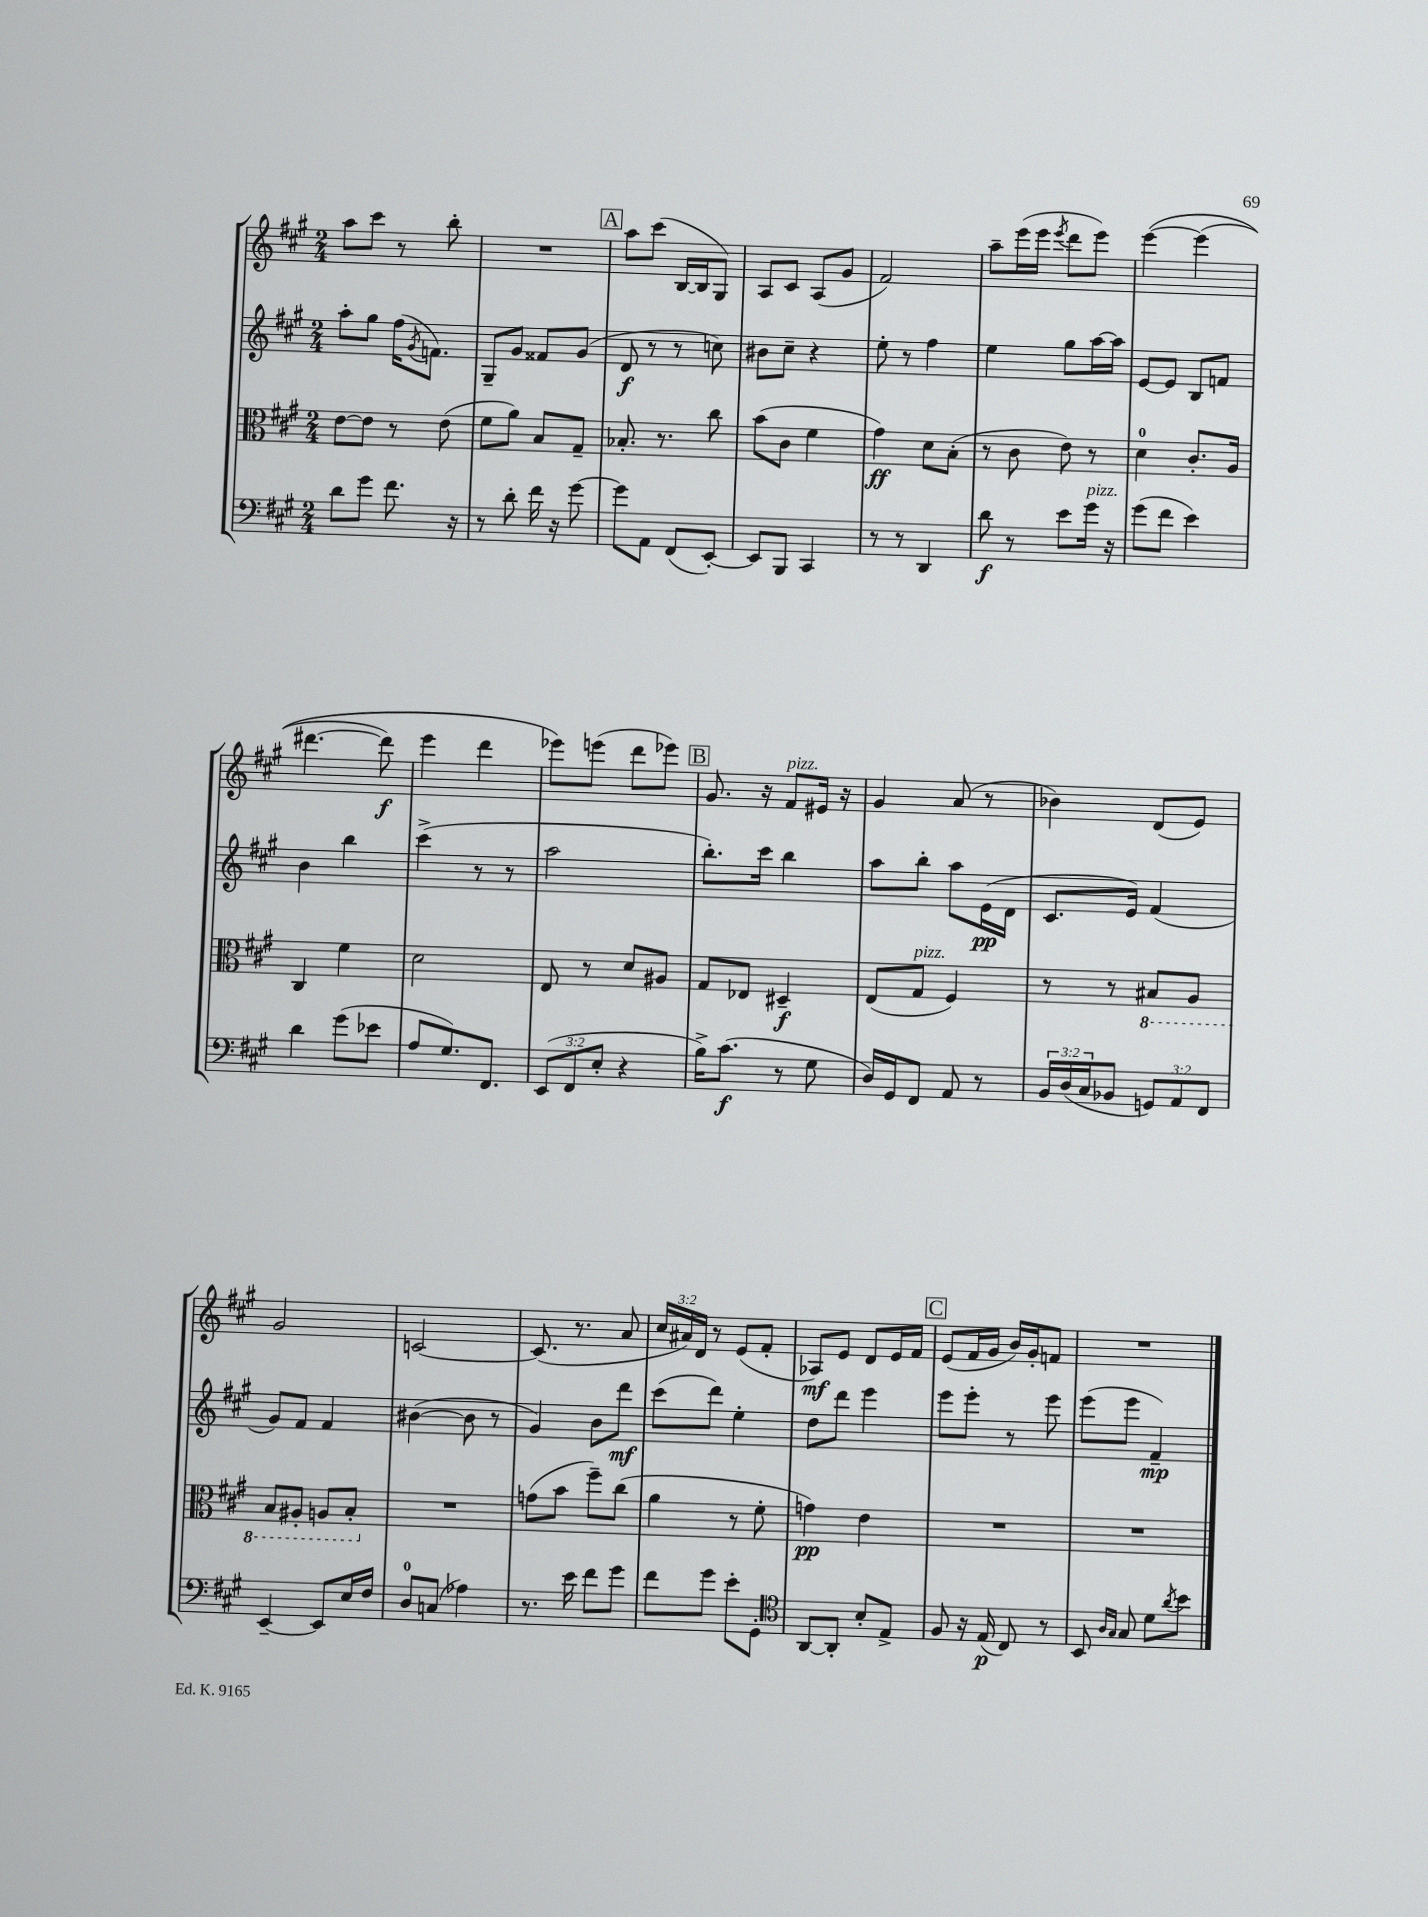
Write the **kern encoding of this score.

**kern	**kern	**kern	**kern
*staff4	*staff3	*staff2	*staff1
*clefF4	*clefC3	*clefG2	*clefG2
*k[f#c#g#]	*k[f#c#g#]	*k[f#c#g#]	*k[f#c#g#]
*M2/4	*M2/4	*M2/4	*M2/4
8d\L	[8e\L	8aa'\L	8aa\L
8g#\J	8e\]J	8gg#\J	8ccc#\J
8.f#\	8r	(16ff#\LK	8r
.	.	8qg#/	.
.	.	8.f\J)	.
.	(8e\	.	8bb'\
16r	.	.	.
=	=	=	=
8r	8f#\L	8G#~/L	2r
8d'\	8a\J)	8g#/J	.
16f#\	8B/L	8f##/L	.
16r	.	.	.
[8g#\	8G#~/J	(8g#/J	.
=	=	=	=
8g#\]L	8.B-'/	8d/	8aa\L
8AA\J	.	8r	(8ccc#\J
.	8.r	.	.
(8FF#/L	.	8r	[16B/LL
.	.	.	16B/]J
[8EE'/J)	8cc#\	8cc\)	8G#/J)
=	=	=	=
8EE/]L	(8b\L	8b#\L	8A/L
8BBB/J	8c#\J	8cc#~\J	8c#/J
4CC#/	4f#\	4r	(8A/L
.	.	.	8g#/J
=	=	=	=
8r	4g#\)	8ee'\	2f#/)
8r	.	8r	.
4DD/	8d\L	4ff#\	.
.	(8B'\J	.	.
=	=	=	=
8d\	8r	4ee\	8aa~\L
8r	8c#\	.	(16eee\L
.	.	.	16eee\JJ
.	.	.	8qeee/
8e\L	8e\)	8gg#\L	8ddd\L
16g#\Jk	8r	[16aa\L	8eee\J)
16r	.	16aa\]JJ	.
=	=	=	=
(8g#\L	4d\	[8e/L	&([4eee\
8f#\J	.	8e/]J	.
4e\)	8.c#'/L	8B/L	(4eee\]
.	.	8f/J	.
.	16A/Jk	.	.
=	=	=	=
4d\	4C#/	4b\	[4.ddd#\
(8g#\L	4f#\	4bb\	.
8e-\J	.	.	8ddd#\])
=	=	=	=
8A/L	2d\	(4ccc#^\	4eee\
8.G#/)	.	.	.
.	.	8r	4ddd\
8.FF#/J	.	.	.
.	.	8r	.
=	=	=	=
(12EE/L	8E/	2aa\	8eee-\L&)
12FF#/	.	.	.
.	8r	.	(8eee\J
12E'/J	.	.	.
4r	8d/L	.	8ddd\L
.	8A#/J	.	8eee-\J)
=	=	=	=
16B^\LK)	8G#/L	8.bb'\L)	8.g#/
(8.c#\J	.	.	.
.	8E-/J	.	.
.	.	16ccc#\Jk	16r
8r	4D#~/	4bb\	8f#/L
8G#\	.	.	16e#/Jk
.	.	.	16r
=	=	=	=
16D/LL)	(8E/L	8aa\L	4g#/
16GG#/J	.	.	.
8FF#/J	8G#/J	8bb'\J	.
8AA/	4F#/)	8aa\L	(8a/
8r	.	(16e\L	8r
.	.	16d\JJ	.
=	=	=	=
24BB/LL	8r	8.c#/L	4b-\)
(24D/	.	.	.
24C#/J	.	.	.
8BB-/J	8r	.	.
.	.	16e/Jk)	.
12GG/L)	8BB#/L	(4f#/	(8d/L
12AA/	.	.	.
.	8AA/J	.	8e/J)
12FF#/J	.	.	.
=	=	=	=
[4EE~/	8BB/L	8g#/L)	2g#/
.	8AA#'/J	8f#/J	.
8EE/]L	8AA/L	4f#/	.
16E/L	8BB'/J	.	.
16F#/JJ	.	.	.
=	=	=	=
8D/L	2r	([4b#\	[2c/
(8C/J	.	.	.
4A-\)	.	8b#\]	.
.	.	8r	.
=	=	=	=
8.r	(8g\L	4g#/)	(8.c/]
.	8b\J	.	.
16e\	.	.	8.r
8f#\L	8ff#~\L)	8b\L	.
8g#\J	(8cc#\J	8ddd\J	8a/
=	=	=	=
8f#\L	4a\	(8ccc#\L	24cc#/LL
.	.	.	24a#/)
.	.	.	24d/JJ
8g#\J	.	8ddd\J)	8r
8e'\L	8r	4ee'\	(8e/L
8GG#'\J	8f#'\	.	8f#'/J
=	=	=	=
*clefC4	*	*	*
[8AA/L	4g\)	8dd\L	8A-/L)
8AA'/]J	.	8ddd\J	8e/J
8B'/L	4e\	4eee\	8d/L
8E^/J	.	.	16e/L
.	.	.	16f#/JJ
=	=	=	=
8F#/	2r	8eee\L	(8e/L
16r	.	8eee'\J	16f#/L
(16E/	.	.	16g#/JJ
8C#/)	.	8r	16b/LL)
.	.	.	16g#'/J
8r	.	8eee\	8f/J
=	=	=	=
8BB/	2r	(8eee\L	2r
16qqA/LL	.	.	.
16qqG#/JJ	.	.	.
8G#/	.	8eee\J	.
8d\L	.	4f#~/)	.
8qa/	.	.	.
8b\J	.	.	.
==	==	==	==
*-	*-	*-	*-
